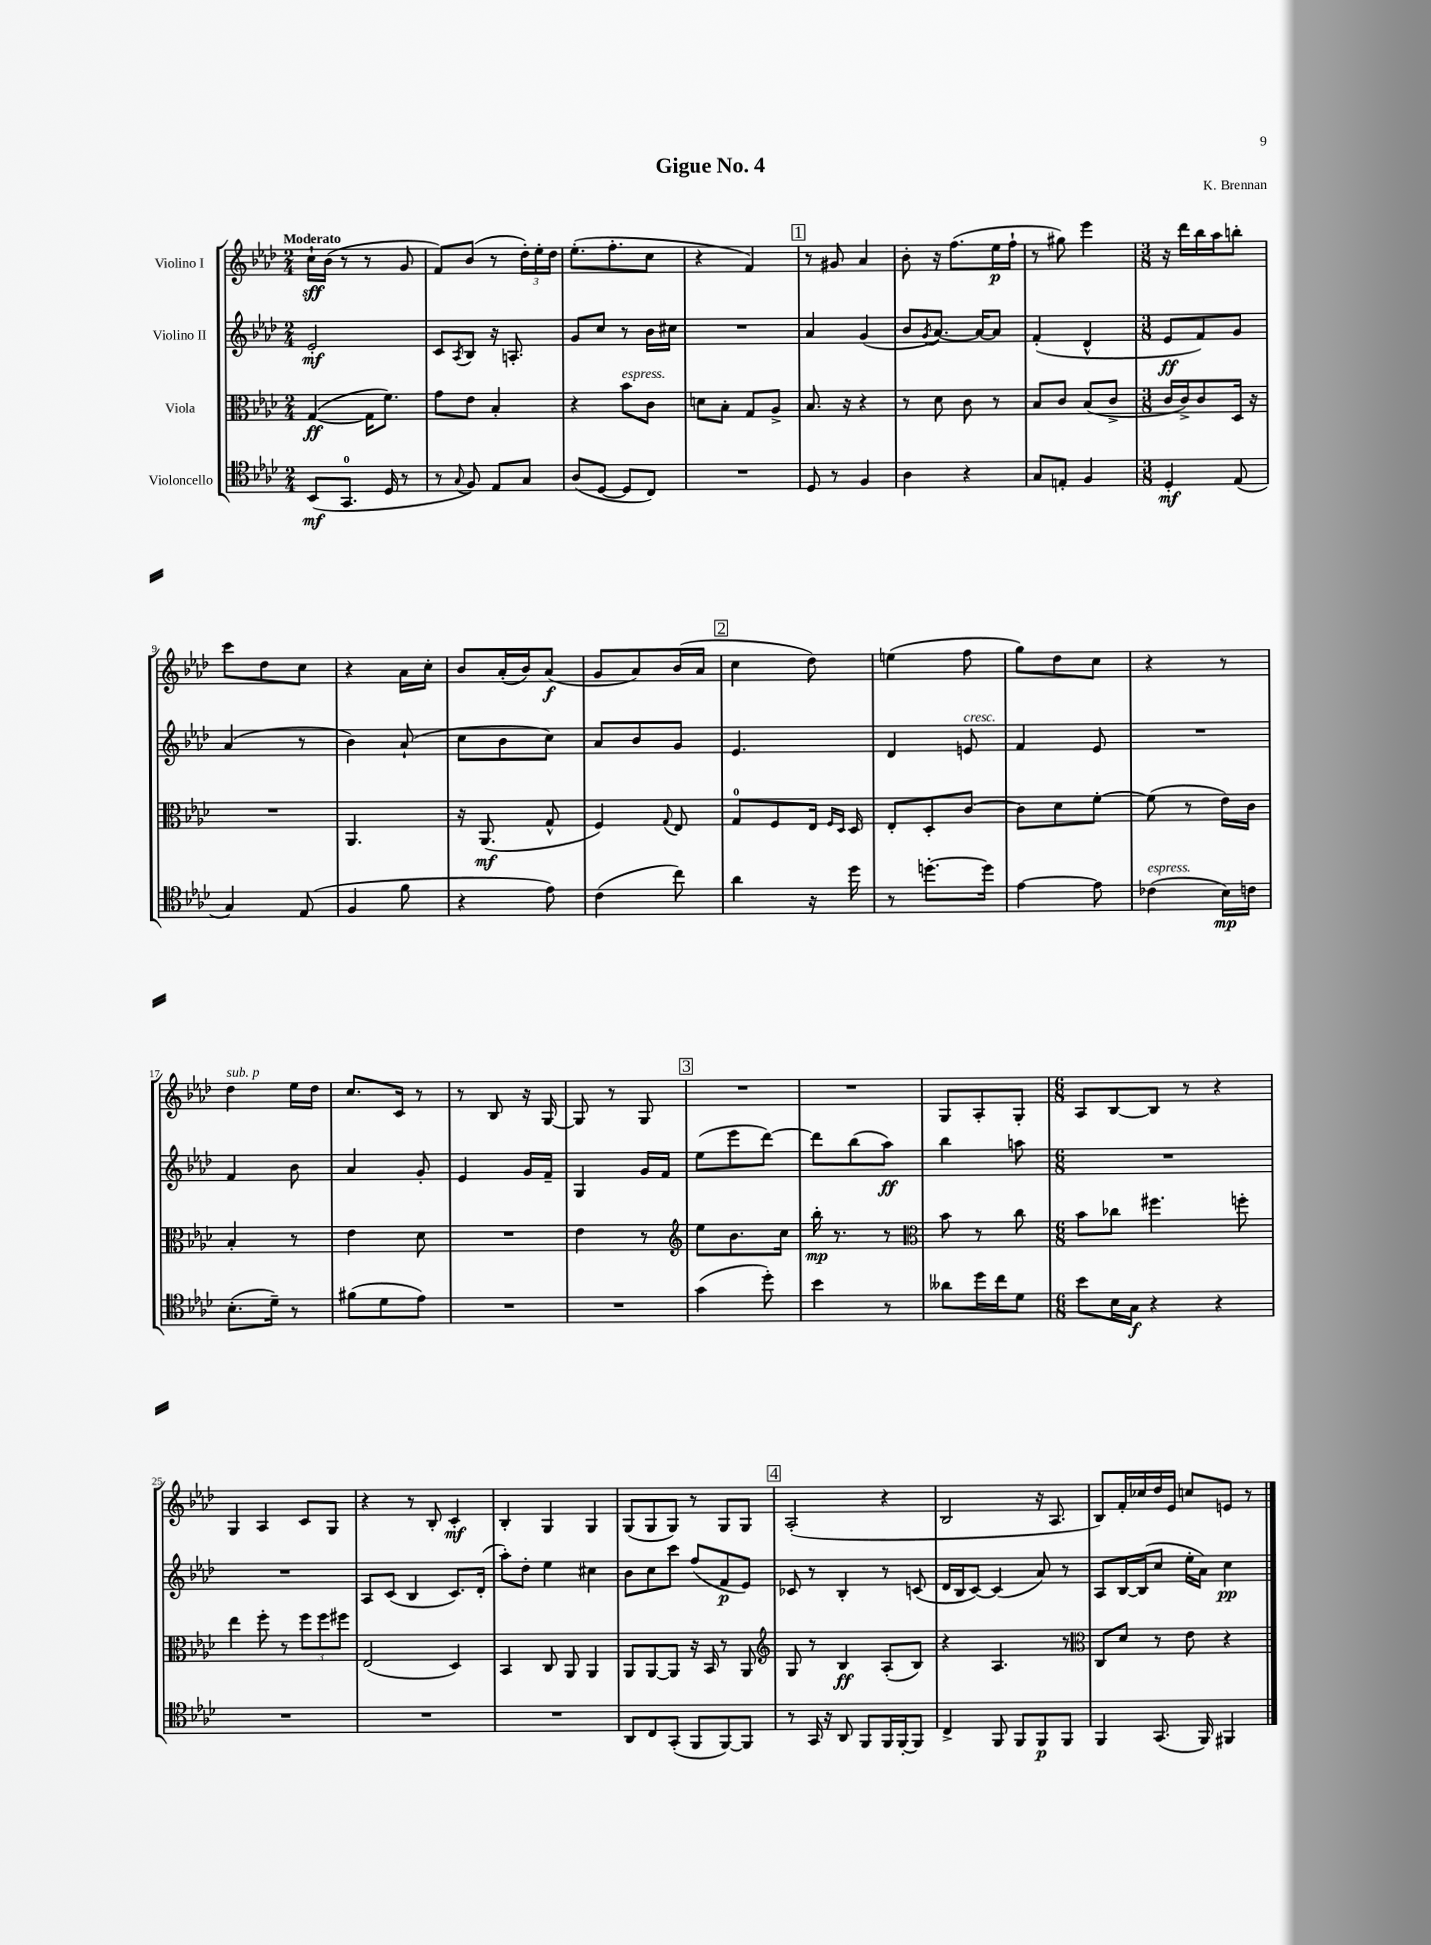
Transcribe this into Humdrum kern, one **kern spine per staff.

**kern	**dynam	**kern	**dynam	**kern	**dynam	**kern	**dynam
*part4	*part4	*part3	*part3	*part2	*part2	*part1	*part1
*staff4	*staff4	*staff3	*staff3	*staff2	*staff2	*staff1	*staff1
*I"Violoncello	*	*I"Viola	*	*I"Violino II	*	*I"Violino I	*
*clefC4	*	*clefC3	*	*clefG2	*	*clefG2	*
*k[b-e-a-d-]	*	*k[b-e-a-d-]	*	*k[b-e-a-d-]	*	*k[b-e-a-d-]	*
*M2/4	*	*M2/4	*	*M2/4	*	*M2/4	*
=1	=1	=1	=1	=1	=1	=1	=1
!	!	!	!	!	!	!LO:TX:a:B:t=Moderato	!
(8BB-/L	mf	([4G/	ff	2e-'/	mf	16cc`\LL	sff
.	.	.	.	.	.	(16b-\JJ	.
8.GG/J	.	.	.	.	.	8r	.
.	.	16G\KL]	.	.	.	8r	.
16D-/	.	8.f\J)	.	.	.	.	.
8r	.	.	.	.	.	8g/	.
=2	=2	=2	=2	=2	=2	=2	=2
8r	.	8g\L	.	8c/L	.	8f/L)	.
8qqG/	.	.	.	8qA-/	.	.	.
8F/)	.	8e-\J	.	8B-/J	.	(8b-/J	.
8E-/L	.	4B-'/	.	16r	.	8r	.
.	.	.	.	8.An'/	.	.	.
8G/J	.	.	.	.	.	24dd-'\LL)	.
.	.	.	.	.	.	24ee-'\	.
.	.	.	.	.	.	24dd-\JJ	.
=3	=3	=3	=3	=3	=3	=3	=3
(8A-/L	.	4r	.	8g/L	.	(8.ee-'\L	.
[8D-/J	.	.	.	8cc/J	.	.	.
.	.	.	.	.	.	8.ff'\	.
!	!	!LO:TX:a:i:t=espress.	!	!	!	!	!
8D-/L]	.	8b-\L	.	8r	.	.	.
8C/J)	.	8c\J	.	16b-\LL	.	8cc\J	.
.	.	.	.	16cc#X\JJ	.	.	.
=4	=4	=4	=4	=4	=4	=4	=4
2r	.	8dn\L	.	2r	.	4r	.
.	.	8B-'\J	.	.	.	.	.
.	.	8G/L	.	.	.	4f/)	.
.	.	8A-^/J	.	.	.	.	.
!!LO:REH:place=s1:t=1
=5	=5	=5	=5	=5	=5	=5	=5
8D-/	.	8.B-/	.	4a-/	.	8r	.
8r	.	.	.	.	.	8g#X/	.
.	.	16r	.	.	.	.	.
4F/	.	4r	.	(4g/	.	4a-/	.
=6	=6	=6	=6	=6	=6	=6	=6
4A-\	.	8r	.	8b-/L	.	8b-'\	.
.	.	.	.	8qg/	.	.	.
.	.	8d-\	.	[8.a-/J)	.	16r	.
.	.	.	.	.	.	(8.ff\L	.
4r	.	8c\	.	.	.	.	.
.	.	.	.	16a-/KL_	.	.	.
.	.	8r	.	8a-/J]	.	16ee-\L	p
.	.	.	.	.	.	16ff`\JJ	.
=7	=7	=7	=7	=7	=7	=7	=7
8G/L	.	8B-/L	.	(4f'/	.	8r	.
8En'/J	.	8c/J	.	.	.	8gg#X\)	.
4F/	.	(8B-/L	.	4d-^^/	.	4eee-\	.
.	.	8c^/J	.	.	.	.	.
=8	=8	=8	=8	=8	=8	=8	=8
*M3/8	*	*M3/8	*	*M3/8	*	*M3/8	*
4D-'/	mf	16c/LL	.	8e-/L	ff	16r	.
.	.	16c^/J)	.	.	.	16ddd-\LL	.
.	.	8c/	.	8f/)	.	16bb-\	.
.	.	.	.	.	.	16aa-\J	.
(8E-/	.	16D-/Jk	.	8g/J	.	8bbn'\J	.
.	.	16r	.	.	.	.	.
!!LO:LB:g=z
=9	=9	=9	=9	=9	=9	=9	=9
4G/)	.	4.r	.	(4a-/	.	8ccc\L	.
.	.	.	.	.	.	8dd-\	.
(8E-/	.	.	.	8r	.	8cc\J	.
=10	=10	=10	=10	=10	=10	=10	=10
4F/	.	4.AA-/	.	4b-\)	.	4r	.
8f\	.	.	.	(8a-`/	.	16a-\LL	.
.	.	.	.	.	.	16cc'\JJ	.
=11	=11	=11	=11	=11	=11	=11	=11
4r	.	16r	.	8cc\L	.	8b-/L	.
.	.	(8.AA-/	mf	.	.	.	.
.	.	.	.	8b-\	.	(16a-'/L	.
.	.	.	.	.	.	16b-/J)	.
8e-\)	.	8G^^/	.	8cc\J)	.	(8a-/J	f
=12	=12	=12	=12	=12	=12	=12	=12
(4c\	.	4F/)	.	8a-/L	.	8g/L	.
.	.	.	.	8b-/	.	8a-/)	.
.	.	8qqG/	.	.	.	.	.
8cc\)	.	8E-/	.	8g/J	.	(16b-/L	.
.	.	.	.	.	.	16a-/JJ	.
!!LO:REH:place=s1:t=2
=13	=13	=13	=13	=13	=13	=13	=13
4a-\	.	8G/L	.	4.e-/	.	4cc\	.
.	.	8F/	.	.	.	.	.
16r	.	16E-/Jk	.	.	.	8dd-\)	.
.	.	16qqF/LL	.	.	.	.	.
.	.	16qqD-/JJ	.	.	.	.	.
16dd-\	.	16D-/	.	.	.	.	.
=14	=14	=14	=14	=14	=14	=14	=14
8r	.	8E-'/L	.	4d-/	.	(4een\	.
[8.ddn'\L	.	8D-'/	.	.	.	.	.
!	!	!	!	!LO:TX:a:i:t=cresc.	!	!	!
.	.	[8c/J	.	8en/	.	8ff\	.
16dd\Jk]	.	.	.	.	.	.	.
=15	=15	=15	=15	=15	=15	=15	=15
[4e-\	.	8c\L]	.	4f/	.	8gg\L)	.
.	.	8d-\	.	.	.	8dd-\	.
8e-\]	.	[8f'\J	.	8e-/	.	8cc\J	.
=16	=16	=16	=16	=16	=16	=16	=16
!LO:TX:a:i:t=espress.	!	!	!	!	!	!	!
(4c-X\	.	(8f\]	.	4.r	.	4r	.
.	.	8r	.	.	.	.	.
16B-\LL)	mp	16e-\LL)	.	.	.	8r	.
16cn\JJ	.	16c\JJ	.	.	.	.	.
!!LO:LB:g=z
=17	=17	=17	=17	=17	=17	=17	=17
!	!	!	!	!	!	!LO:TX:a:i:t=sub. p	!
(8.B-'\L	.	4B-'/	.	4f/	.	4dd-\	.
16d-~\Jk)	.	.	.	.	.	.	.
8r	.	8r	.	8b-\	.	16ee-\LL	.
.	.	.	.	.	.	16dd-\JJ	.
=18	=18	=18	=18	=18	=18	=18	=18
(8f#X\L	.	4e-\	.	4a-/	.	8.cc/L	.
8d-\	.	.	.	.	.	.	.
.	.	.	.	.	.	16c/Jk	.
8e-\J)	.	8d-\	.	8g'/	.	8r	.
=19	=19	=19	=19	=19	=19	=19	=19
4.r	.	4.r	.	4e-/	.	8r	.
.	.	.	.	.	.	8B-/	.
.	.	.	.	16g/LL	.	16r	.
.	.	.	.	16f~/JJ	.	[16G/	.
=20	=20	=20	=20	=20	=20	=20	=20
4.r	.	4e-\	.	4G/	.	8G/]	.
.	.	.	.	.	.	8r	.
.	.	8r	.	16g/LL	.	8G/	.
.	.	.	.	16f/JJ	.	.	.
!!LO:REH:place=s1:t=3
=21	=21	=21	=21	=21	=21	=21	=21
*	*	*clefG2	*	*	*	*	*
(4g\	.	8ee-\L	.	(8ee-\L	.	4.r	.
.	.	8.b-\	.	8eee-\	.	.	.
8dd-'\)	.	.	.	[8ddd-\J)	.	.	.
.	.	16cc\Jk	.	.	.	.	.
=22	=22	=22	=22	=22	=22	=22	=22
4b-\	.	16bb-'\	mp	8ddd-\L]	.	4.r	.
.	.	8.r	.	.	.	.	.
.	.	.	.	(8bb-\	.	.	.
8r	.	8r	.	8aa-\J)	ff	.	.
=23	=23	=23	=23	=23	=23	=23	=23
*	*	*clefC3	*	*	*	*	*
8a--X\L	.	8b-\	.	4bb-\	.	8G/L	.
16dd-\L	.	8r	.	.	.	8A-'/	.
16cc\J	.	.	.	.	.	.	.
8d-\J	.	8cc\	.	8aan\	.	8G'/J	.
=24	=24	=24	=24	=24	=24	=24	=24
*M6/8	*	*M6/8	*	*M6/8	*	*M6/8	*
8b-\L	.	8b-\L	.	2.r	.	8A-/L	.
16B-\L	.	8cc-X\J	.	.	.	[8B-/	.
16G\JJ	f	.	.	.	.	.	.
4r	.	4.ff#X\	.	.	.	8B-/J]	.
.	.	.	.	.	.	8r	.
4r	.	.	.	.	.	4r	.
.	.	8ffn'\	.	.	.	.	.
!!LO:LB:g=z
=25	=25	=25	=25	=25	=25	=25	=25
2.r	.	4ee-\	.	2.r	.	4G/	.
.	.	8ff'\	.	.	.	4A-/	.
.	.	8r	.	.	.	.	.
.	.	12ff\L	.	.	.	8c/L	.
.	.	12ff\	.	.	.	.	.
.	.	.	.	.	.	8G/J	.
.	.	12ff#X\J	.	.	.	.	.
=26	=26	=26	=26	=26	=26	=26	=26
2.r	.	(2E-/	.	8A-/L	.	4r	.
.	.	.	.	(8c/J	.	.	.
.	.	.	.	4B-/	.	8r	.
.	.	.	.	.	.	8B-'/	.
.	.	4D-/)	.	8.c/L)	.	4c'/	mf
.	.	.	.	(16d-'/Jk	.	.	.
=27	=27	=27	=27	=27	=27	=27	=27
2.r	.	4BB-/	.	8aa-'\L)	.	4B-'/	.
.	.	.	.	8dd-'\J	.	.	.
.	.	8C/	.	4ee-\	.	4G/	.
.	.	8AA-/	.	.	.	.	.
.	.	4AA-/	.	4cc#X\	.	4G/	.
=28	=28	=28	=28	=28	=28	=28	=28
8AA-/L	.	8AA-/L	.	8b-\L	.	(8G/L	.
8C/	.	[8AA-/	.	8cc\	.	8G/	.
(8GG'/J	.	8AA-/J]	.	8ccc\J	.	8G/J)	.
8FF/L	.	16r	.	(8ff/L	.	8r	.
.	.	16BB-/	.	.	.	.	.
[8FF/)	.	8r	.	8f/	p	8G/L	.
8FF/J]	.	8AA-/	.	8e-/J)	.	8G/J	.
!!LO:REH:place=s1:t=4
=29	=29	=29	=29	=29	=29	=29	=29
*	*	*clefG2	*	*	*	*	*
8r	.	8G/	.	8c-X/	.	(2A-'/	.
16GG/	.	8r	.	8r	.	.	.
16r	.	.	.	.	.	.	.
8AA-/	.	4B-/	ff	4B-'/	.	.	.
8FF/L	.	.	.	.	.	.	.
16FF/L	.	(8A-'/L	.	8r	.	4r	.
[16FF'/J	.	.	.	.	.	.	.
8FF/J]	.	8B-/J)	.	(8cn/	.	.	.
=30	=30	=30	=30	=30	=30	=30	=30
4C^/	.	4r	.	16d-/LL	.	2B-/	.
.	.	.	.	16B-/J	.	.	.
.	.	.	.	[8c/J)	.	.	.
8FF/	.	4.A-/	.	(4c/]	.	.	.
8FF/L	.	.	.	.	.	.	.
8FF/	p	.	.	8a-/)	.	16r	.
.	.	.	.	.	.	8.A-/	.
8FF/J	.	8r	.	8r	.	.	.
=31	=31	=31	=31	=31	=31	=31	=31
*	*	*clefC3	*	*	*	*	*
4FF/	.	8C/L	.	8A-/L	.	8B-/L)	.
.	.	8d-/J	.	[16B-/L	.	16f'/L	.
.	.	.	.	(16B-/J]	.	16cc-X/	.
(8.GG/	.	8r	.	8cc/J	.	16dd-/	.
.	.	.	.	.	.	16e-/JJ	.
.	.	8e-\	.	16ee-'\LL	.	8ccn/L	.
16FF/)	.	.	.	16a-\JJ)	.	.	.
4FF#X/	.	4r	.	4cc\	pp	8en/J	.
.	.	.	.	.	.	8r	.
==	==	==	==	==	==	==	==
*-	*-	*-	*-	*-	*-	*-	*-
